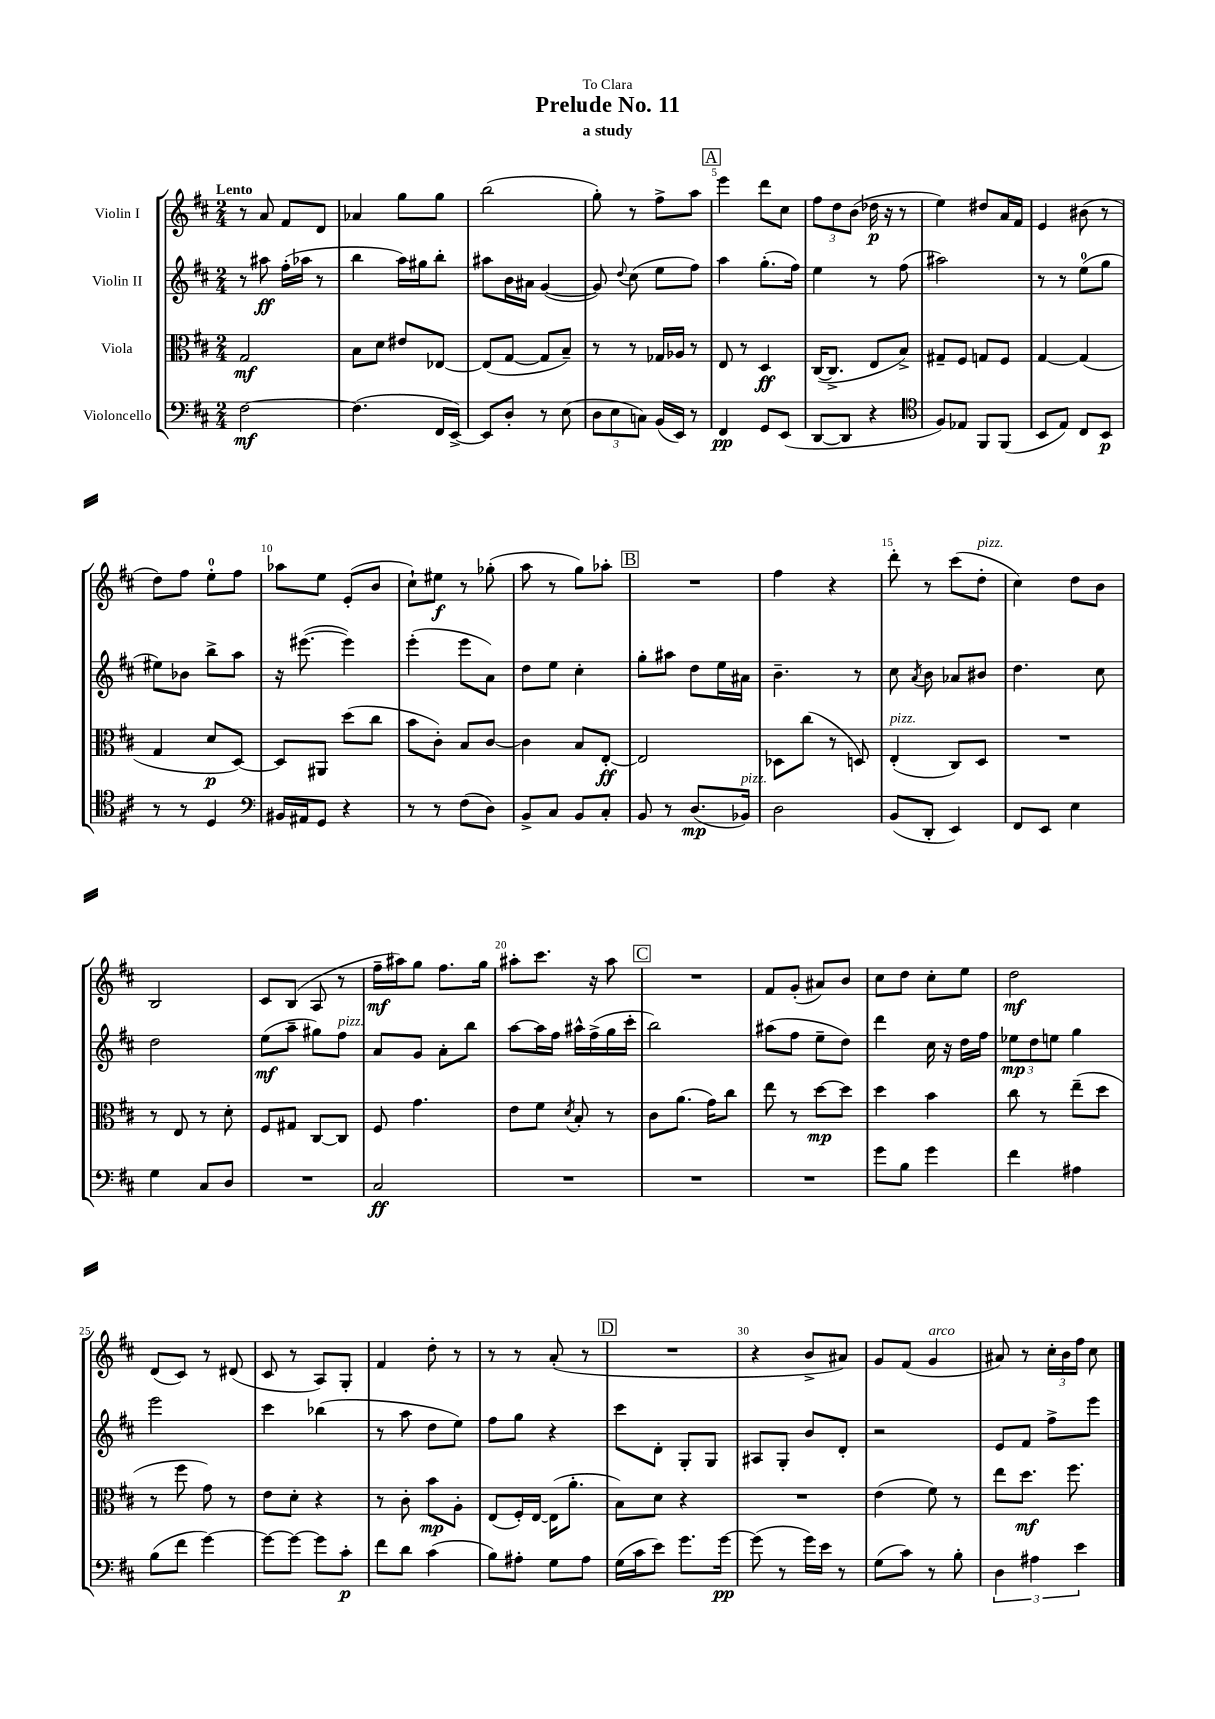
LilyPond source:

\header { title = "Prelude No. 11" subtitle = "a study" dedication = "To Clara" }
<<
\new StaffGroup <<
\new Staff = "s0" \with { instrumentName = "Violin I" } {
    \clef treble \key d \major \numericTimeSignature \time 2/4 \tempo "Lento"
    \autoBeamOff r8 a'8 fis'8[ d'8] |
    aes'4 g''8[ g''8] |
    b''2( |
    g''8-.) r8 fis''8[-> a''8] |
    \mark \markup { \box "A" } e'''4 d'''8[ cis''8] |
    \tuplet 3/2 { fis''8[ d''8 b'8]( } des''16\p r16 r8 |
    e''4) dis''8[ a'16 fis'16] |
    e'4 bis'8( r8 |
    d''8[) fis''8] e''8[-0-. fis''8] |
    aes''8[ e''8] e'8[-.( b'8] |
    cis''8[-!) eis''8]\f r8 ges''8-.( |
    a''8 r8 g''8[) aes''8]-. |
    \mark \markup { \box "B" } R2 |
    fis''4 r4 |
    d'''8-. r8 cis'''8[( d''8]-.^\markup { \italic "pizz." } |
    cis''4) d''8[ b'8] |
    b2 |
    cis'8[ b8]( a8 r8 |
    fis''16[--\mf ais''16) g''8] fis''8.[ g''16] |
    ais''8[-. cis'''8.] r16 ais''8 |
    \mark \markup { \box "C" } R2 |
    fis'8[ g'8]-.( ais'8[) b'8] |
    cis''8[ d''8] cis''8[-. e''8] |
    d''2\mf |
    d'8[( cis'8]) r8 dis'8( |
    cis'8 r8 a8[) g8]-. |
    fis'4 d''8-. r8 |
    r8 r8 a'8-.( r8 |
    \mark \markup { \box "D" } R2 |
    r4 b'8[-> ais'8]) |
    g'8[ fis'8]( g'4^\markup { \italic "arco" } |
    ais'8) r8 \tuplet 3/2 { cis''16[-. b'16 fis''16] } cis''8 \bar "|." |
}
\new Staff = "s1" \with { instrumentName = "Violin II" } {
    \clef treble \key d \major \numericTimeSignature \time 2/4
    \autoBeamOff r8 ais''8\ff fis''16[-.( aes''16] r8 |
    b''4 a''16[) gis''16 b''8]-. |
    ais''8[ b'16 ais'16] g'4~( |
    g'8) \appoggiatura { d''8 } cis''8( e''8[ fis''8]) |
    \mark \markup { \box "A" } a''4 g''8.[-.( fis''16]) |
    e''4 r8 fis''8( |
    ais''2) |
    r8 r8 e''8[-0( g''8] |
    eis''8[) bes'8] b''8[-> a''8] |
    r16 eis'''8.~( eis'''4) |
    e'''4-.( e'''8[ a'8]) |
    d''8[ e''8] cis''4-. |
    \mark \markup { \box "B" } g''8[-. ais''8] d''8[ e''16 ais'16] |
    b'4.-- r8 |
    cis''8 \acciaccatura { a'8 } b'8 aes'8[ bis'8] |
    d''4. cis''8 |
    d''2 |
    e''8[\mf( a''8]-- gis''8[) fis''8]^\markup { \italic "pizz." } |
    a'8[ g'8] a'8[-. b''8] |
    a''8[~ a''16 fis''16] ais''16[-^ fis''16->( g''16 cis'''16]-. |
    \mark \markup { \box "C" } b''2) |
    ais''8[( fis''8] e''8[-- d''8]) |
    d'''4 cis''16 r16 d''16[ fis''16] |
    \tuplet 3/2 { ees''8[\mp d''8 e''8] } g''4 |
    e'''2 |
    cis'''4 bes''4( |
    r8 a''8 d''8[ e''8]) |
    fis''8[ g''8] r4 |
    \mark \markup { \box "D" } cis'''8[ d'8]-. g8[-. g8] |
    ais8[ g8]-. b'8[ d'8]-. |
    r2 |
    e'8[ fis'8] fis''8[-> e'''8] \bar "|." |
}
\new Staff = "s2" \with { instrumentName = "Viola" } {
    \clef alto \key d \major \numericTimeSignature \time 2/4
    \autoBeamOff g2\mf |
    b8[ d'8] eis'8[ ees8]~ |
    ees8[( g8]~ g8[ b8]--) |
    r8 r8 ges16[ aes16] r8 |
    \mark \markup { \box "A" } e8 r8 d4\ff |
    cis16[~( cis8.]-> e8[ b8]->) |
    gis8[-- fis8] g8[ fis8] |
    g4~ g4( |
    g4 d'8[\p d8]~) |
    d8[ ais,8] d''8[( cis''8] |
    b'8[ cis'8]-.) b8[ cis'8]~ |
    cis'4 b8[ e8]~-.\ff |
    \mark \markup { \box "B" } e2 |
    des8[ cis''8]( r8 d8) |
    e4-.^\markup { \italic "pizz." }( cis8[) d8] |
    R2 |
    r8 e8 r8 d'8-. |
    fis8[ gis8] cis8[~ cis8] |
    fis8 g'4. |
    e'8[ fis'8] \acciaccatura { d'8 } b8-. r8 |
    \mark \markup { \box "C" } cis'8[ a'8.]( g'16[) cis''8] |
    e''8 r8 d''8[~\mp d''8] |
    d''4 b'4 |
    cis''8 r8 e''8[--( d''8] |
    r8 fis''8 g'8) r8 |
    e'8[ d'8]-. r4 |
    r8 cis'8-. b'8[\mp a8]-. |
    e8[( fis16-.) e16]~ e16[( a'8.]-. |
    \mark \markup { \box "D" } b8[) d'8] r4 |
    R2 |
    e'4( fis'8) r8 |
    e''8[ d''8.]\mf fis''8. \bar "|." |
}
\new Staff = "s3" \with { instrumentName = "Violoncello" } {
    \clef bass \key d \major \numericTimeSignature \time 2/4
    \autoBeamOff fis2~\mf |
    fis4.( fis,16[ e,16]~->) |
    e,8[ d8]-. r8 e8( |
    \tuplet 3/2 { d8[ e8 c8]) } b,16[( e,16]) r8 |
    \mark \markup { \box "A" } fis,4\pp g,8[ e,8]( |
    d,8[~ d,8] r4 |
    \clef tenor fis8[) ees8] fis,8[ fis,8]( |
    b,8[ e8]) cis8[ b,8]\p |
    r8 r8 d4 |
    \clef bass bis,16[ ais,16 g,8] r4 |
    r8 r8 fis8[( d8]) |
    b,8[-> cis8] b,8[ cis8]-. |
    \mark \markup { \box "B" } b,8 r8 d8.[\mp( bes,16]^\markup { \italic "pizz." }) |
    d2 |
    b,8[( d,8]-. e,4) |
    fis,8[ e,8] e4 |
    g4 cis8[ d8] |
    R2 |
    cis2\ff |
    R2 |
    \mark \markup { \box "C" } R2 |
    R2 |
    g'8[ b8] g'4 |
    fis'4 ais4 |
    b8[( fis'8] g'4~) |
    g'8[~ g'8]~ g'8[ cis'8]-.\p |
    fis'8[ d'8] cis'4( |
    b8[) ais8]-. g8[ ais8] |
    \mark \markup { \box "D" } g16[( cis'16 e'8]) g'8.[ g'16]~\pp |
    g'8( r8 g'16[) e'16] r8 |
    g8[( cis'8]) r8 b8-. |
    \tuplet 3/2 { d4 ais4 e'4 } \bar "|." |
}
>>
>>
\layout { \context { \Score \override BarNumber.break-visibility = ##(#f #t #t) barNumberVisibility = #(every-nth-bar-number-visible 5) } }
